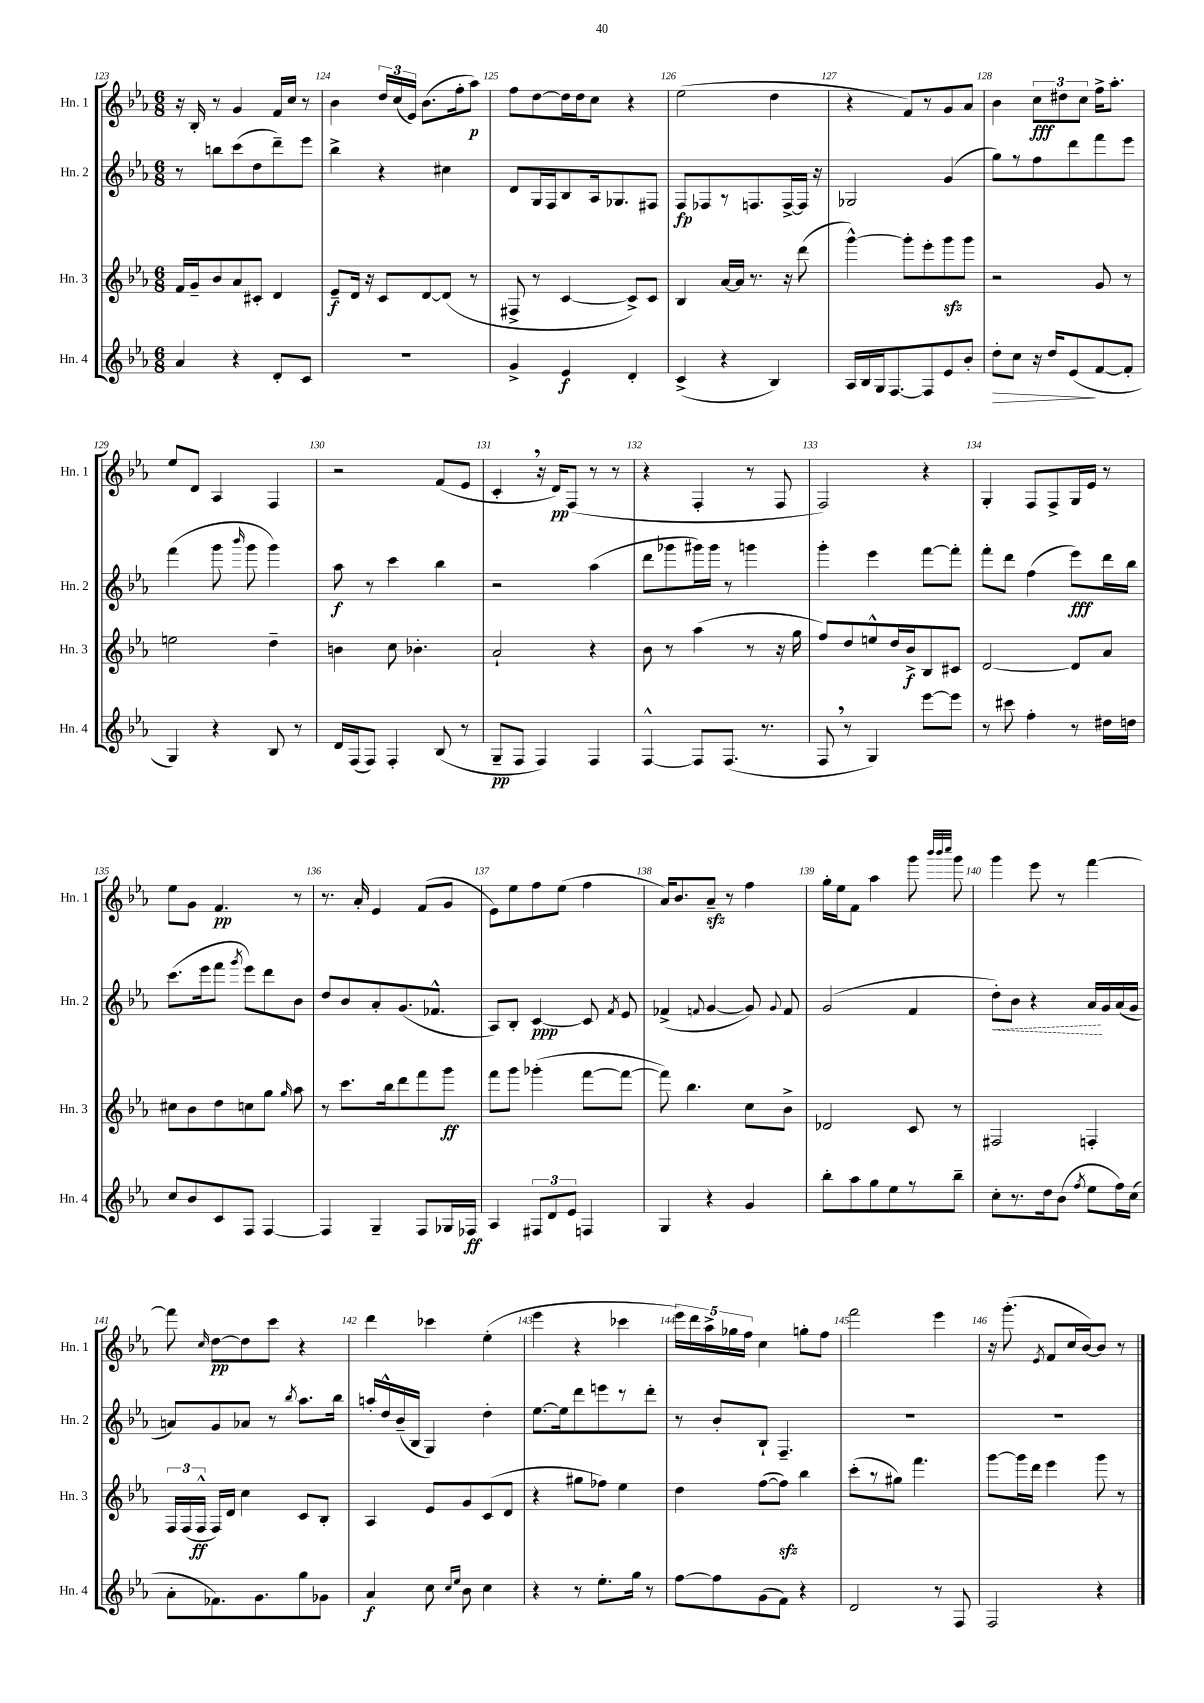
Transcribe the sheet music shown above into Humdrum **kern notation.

**kern	**kern	**kern	**kern
*staff4	*staff3	*staff2	*staff1
*clefG2	*clefG2	*clefG2	*clefG2
*k[b-e-a-]	*k[b-e-a-]	*k[b-e-a-]	*k[b-e-a-]
*M6/8	*M6/8	*M6/8	*M6/8
4a-/	16f/LL	8r	16r
.	16g~/J	.	16B-'/
.	8b-/	8bb\L	8r
4r	8a-/	(8ccc\	4g/
.	8c#'/J	8dd\	.
8d'/L	4d/	8ddd~\)	16f/LL
.	.	.	16cc/JJ
8c/J	.	8eee-\J	8r
=	=	=	=
2.r	8e-~/L	4bb-^\	4b-\
.	16d/Jk	.	.
.	16r	.	.
.	8c/L	4r	24dd/LL
.	.	.	(24cc/
.	.	.	24e-/JJ)
.	[8d/	.	(8.b-\L
.	(8d/]J	4cc#\	.
.	.	.	16ff'\k
.	8r	.	8aa-\J)
=	=	=	=
4g^/	8F#^/	8d/L	8ff\L
.	8r	16G/L	[8dd\
.	.	16F/J	.
4e-/	[4c/	8B-/	16dd\]L
.	.	.	16dd\J
.	.	16A-/k	8cc\J
.	.	8.G-/	.
4d'/	8c^/]L)	.	4r
.	8c/J	8F#/J	.
=	=	=	=
(4c^/	4B-/	8F/L	(2ee-\
.	.	8F-/	.
4r	[16a-/LL	8r	.
.	16a-/]JJ	.	.
.	8.r	8.F/	.
4B-/)	.	.	4dd\
.	16r	[16F^/L	.
.	(8ddd\	16F/]JJ	.
.	.	16r	.
=	=	=	=
16A-/LL	[4ggg^^\)	2G-/	4r
16B-/	.	.	.
16G/J	.	.	.
[8.F/	.	.	.
.	8ggg'\]L	.	8f/L)
8F/]	8eee-'\	.	8r
8e-/	8ggg\	(4g/	8g/
8b-'/J	8ggg\J	.	8a-/J
=	=	=	=
8dd'\L	2r	8gg\L)	4b-\
8cc\J	.	8r	.
16r	.	8ff\	12cc\L
16dd/LK	.	.	.
.	.	.	12dd#\
(8e-/	.	8ddd\	.
.	.	.	12cc\J
[8f/	8g/	8fff\	16ff^\LK
.	.	.	8.aa-'\J
8f'/]J	8r	8eee-\J	.
=	=	=	=
4G/)	2ee\	(4fff\	8ee-/L
.	.	.	8d/J
4r	.	8ggg\	4A-/
.	.	16qqbbb-/	.
.	.	8ggg\	.
8B-/	4dd~\	4ggg\)	4F/
8r	.	.	.
=	=	=	=
16d/LL	4b\	8aa-\	2r
(16F/J	.	.	.
8F/J)	.	8r	.
4F'/	8cc\	4ccc\	.
.	4.b-'\	.	.
(8B-/	.	4bb-\	(8f/L
8r	.	.	8e-/J
=	=	=	=
8G~/L	2a-`/	2r	4c'/
8F/J	.	.	.
4F/)	.	.	16r
.	.	.	16d/LK)
.	.	.	(8F/J
4F/	4r	(4aa-\	8r
.	.	.	8r
=	=	=	=
[4F^^/	8b-\	8ddd\L	4r
.	8r	8ggg-\	.
8F/]L	(4aa-\	16ggg#\L)	4F'/
.	.	16ggg#\JJ	.
(8.F/J	.	8r	.
.	8r	4ggg\	8r
8.r	.	.	.
.	16r	.	8F/
.	16gg\	.	.
=	=	=	=
8F/	8ff/L)	4ggg'\	2F/)
8r	8dd/	.	.
4G/)	8ee^^/	4eee-\	.
.	16dd/L	.	.
.	16b-^/J	.	.
[8eee-\L	8B-/	[8fff\L	4r
8eee-\]J	8c#/J	8fff'\]J	.
=	=	=	=
8r	[2d/	8fff'\L	4G'/
8ccc#\	.	8ddd\J	.
4ff'\	.	(4ff\	8F/L
.	.	.	8F^/
8r	8d/]L	8eee-\L)	16G/L
.	.	.	16e-/JJ
16dd#\LL	8a-/J	16ddd\L	8r
16dd\JJ	.	16bb-\JJ	.
=	=	=	=
8cc/L	8cc#\L	(8.ccc\L	8ee-\L
8b-/	8b-\	.	8g\J
.	.	16eee-\k	.
8c/	8dd\	8fff\J	4.f/
.	.	8qggg/	.
8F/J	8cc\	8eee-\L)	.
[4F/	8gg\J	8ddd\	.
.	16qqgg/	.	.
.	8aa-\	8b-\J	8r
=	=	=	=
4F/]	8r	8dd/L	8.r
.	8.ccc\L	8b-/	.
.	.	.	16a-'/
4G~/	.	8a-'/	4e-/
.	16bb-\k	.	.
.	8ddd\	(8.g/	.
8F/L	8fff\	.	(8f/L
.	.	8.f-^^/J	.
16G-/L	8ggg\J	.	8g/J
16F-/JJ	.	.	.
=	=	=	=
4A-/	8fff\L	8A-/L)	8e-\L)
.	8ggg\J	8B-'/J	8ee-\
12F#/L	(4ggg-'\	[4c/	8ff\
12d/	.	.	.
.	.	.	(8ee-\J
12e-/J	.	.	.
4F/	[8fff\L	8c/]	4ff\
.	.	8qf/	.
.	8fff\_J	8e-/	.
=	=	=	=
4G/	8fff\])	(4f-^/	16a-/LK)
.	.	.	8.b-/
.	4.bb-\	.	.
.	.	8qqf/	.
4r	.	[4g/	8a-~/J
.	.	.	8r
4g/	8cc\L	8g/])	4ff\
.	.	8qqg/	.
.	8b-^\J	8f/	.
=	=	=	=
8bb-'\L	2d-/	(2g/	16gg'\LL
.	.	.	16ee-\J
8aa-\	.	.	8f\J
8gg\	.	.	4aa-\
8ee-\	.	.	.
8r	8c/	4f/	8ggg\
.	.	.	32qqbbb-/LLL
.	.	.	32qqbbb-/
.	.	.	32qqcccc/JJJ
8bb-~\J	8r	.	8ggg\
=	=	=	=
8cc'\L	2F#/	8dd'\L)	4ggg\
8.r	.	8b-\J	.
.	.	4r	8eee-\
16dd\k	.	.	.
(8b-\J	.	.	8r
8qff/	.	.	.
8ee-\L	4F'/	16a-/LL	[4fff\
.	.	16g/	.
16ff\L)	.	(16a-/	.
(16cc\JJ	.	16g/JJ	.
=	=	=	=
8a-'\L	24F/LL	8a/L)	8fff\]
.	(24F/	.	.
.	24F^^/JJ	.	.
.	.	.	16qqcc/
8.f-\)	16F/LL)	8g/	[8dd\L
.	16d/JJ	.	.
.	4cc\	8a-/J	8dd\]
8.g\	.	.	.
.	.	8r	8ccc\J
.	.	8qbb-/	.
8gg\	8c/L	8.aa-\L	4r
8g-\J	8B-'/J	.	.
.	.	16bb-\Jk	.
=	=	=	=
4a-/	4A-/	16aa'/LL	4ddd\
.	.	16dd^^/	.
.	.	(16b-~/	.
.	.	16B-/JJ	.
8cc\	8e-/L	4G/)	4ccc-\
16qqcc/LL	.	.	.
16qqee-/JJ	.	.	.
8b-\	8g/	.	.
4cc\	(8c/	4dd'\	(4ee-'\
.	8d/J	.	.
=	=	=	=
4r	4r	[8.ee-\L	4eee-\
.	.	16ee-\]k	.
8r	8gg#\L	8ddd\	4r
8.ee-'\L	8ff-\J)	8eee\	.
.	4ee-\	8r	4ccc-\
16gg\Jk	.	.	.
8r	.	8ddd'\J	.
=	=	=	=
[8ff\L	4dd\	8r	20eee-\LL)
.	.	.	20ddd\
.	.	.	20aa-^\
8ff\]	.	8b-'/L	.
.	.	.	20gg-\
.	.	.	20ff\JJ
(8g\	([8ff\L	8B-`/J	4cc\
8f\J)	8ff\]J)	4.F~/	.
4r	4bb-\	.	8gg'\L
.	.	.	8ff\J
=	=	=	=
2d/	(8ccc'\L	2.r	2fff\
.	8r	.	.
.	8gg#\J)	.	.
.	4.fff\	.	.
8r	.	.	4eee-\
8F/	.	.	.
=	=	=	=
2F/	[8ggg\L	2.r	16r
.	.	.	(8.ggg'\
.	16ggg\]L	.	.
.	16ddd\JJ	.	.
.	.	.	8qe-/
.	4eee-\	.	8f/L
.	.	.	16cc/L
.	.	.	[16b-/J)
4r	8ggg\	.	8b-/]J
.	8r	.	8r
==	==	==	==
*-	*-	*-	*-
